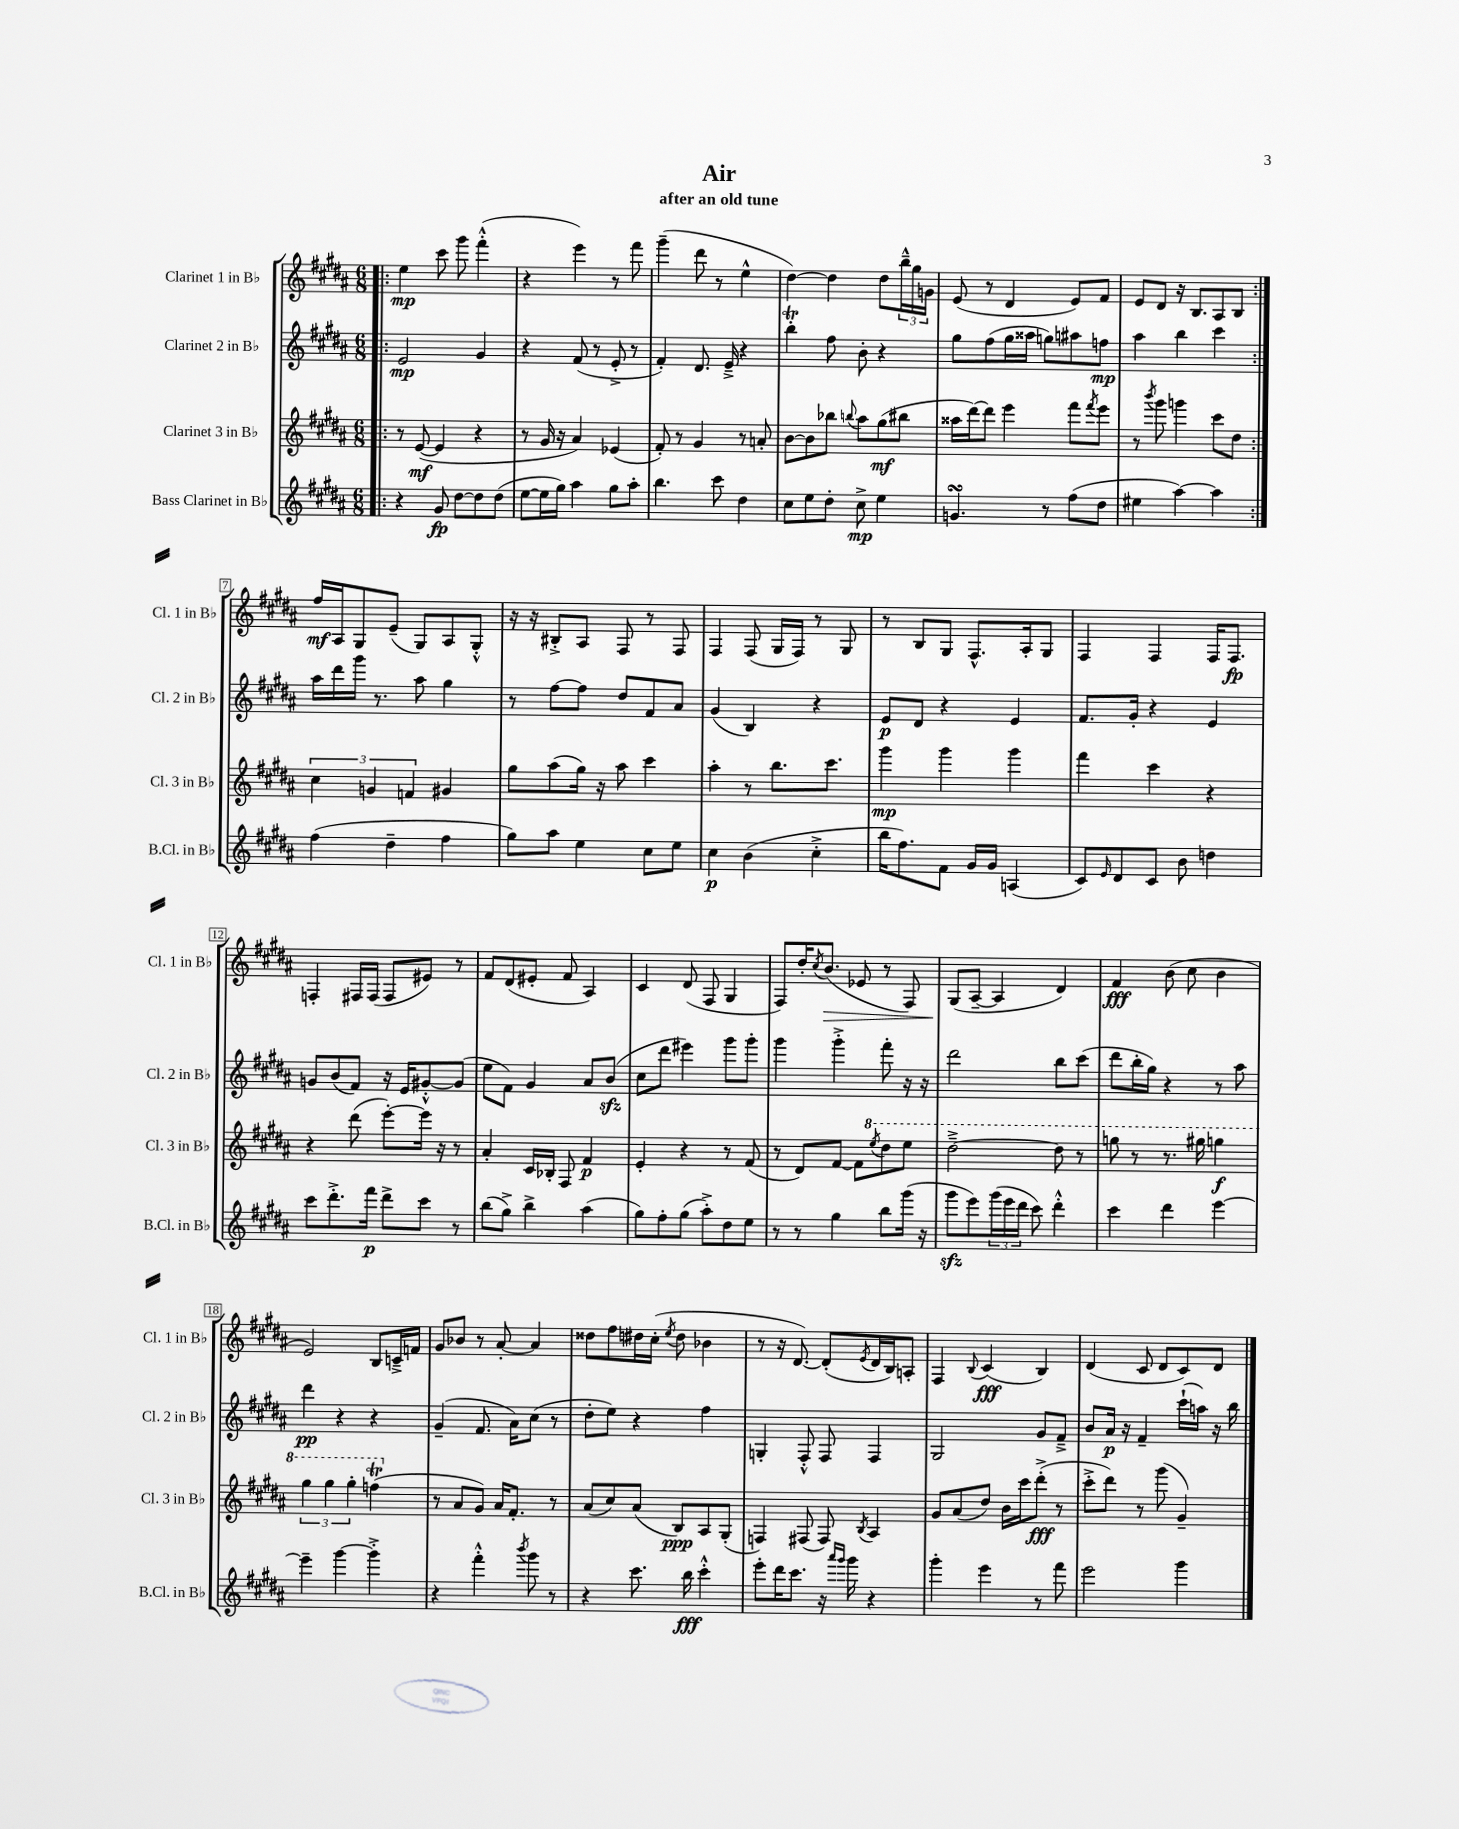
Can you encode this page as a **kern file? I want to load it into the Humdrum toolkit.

**kern	**kern	**kern	**kern
*staff4	*staff3	*staff2	*staff1
*clefG2	*clefG2	*clefG2	*clefG2
*k[f#c#g#d#a#]	*k[f#c#g#d#a#]	*k[f#c#g#d#a#]	*k[f#c#g#d#a#]
*M6/8	*M6/8	*M6/8	*M6/8
=!|:	=!|:	=!|:	=!|:
4r	8r	2e/	4ee\
.	([8e/	.	.
8g#/	4e/]	.	8ccc#\
[8dd#\L	.	.	8ggg#\
8dd#\]	4r	4g#/	(4fff#'^^\
(8dd#\J	.	.	.
=	=	=	=
[8ee\L	8r	4r	4r
16ee\]L	16g#/	.	.
16gg#\JJ)	16r	.	.
4aa#\	4a#/)	(8f#/	4eee\)
.	.	8r	.
8gg#\L	(4e-/	8e'^/	8r
8aa#'\J	.	8r	8fff#\
=	=	=	=
4.bb\	8f#'/)	4f#'/)	(4ggg#~\
.	8r	.	.
.	4g#/	8.d#/	8ddd#\
8ccc#\	.	.	8r
.	.	16e~^/	.
4dd#\	8r	4r	4ee^^\
.	8a'/	.	.
=	=	=	=
8cc#\L	[8b\L	4bb'\	[4dd#\)
8ee\	8b\]	.	.
8dd#'\J	8bb-\J	8ff#\	4dd#\]
.	8qqbb/	.	.
8cc#^\	8aa#\L	8b'\	.
4ee\	(8gg#\	4r	8dd#\L
.	8bb#\J	.	24bb~^^\L
.	.	.	24gg#\
.	.	.	24g\JJ
=	=	=	=
4.g/	16aa##\LL	8gg#\L	(8e/
.	[16ddd#\J)	.	.
.	8ddd#\]J	(8ff#\	8r
.	4eee\	16gg#\L	4d#/
.	.	16aa##\JJ	.
8r	.	8gg\L)	.
(8ff#\L	8fff#\L	8aa#\	8e/L)
.	8qfff#/	.	.
8dd#\J	8eee\J	8ff\J	8f#/J
=	=	=	=
4ee#\	8r	4aa#\	8e/L
.	8qbbb/	.	.
.	8ggg#\	.	8d#/J
[4aa#\)	4ggg\	4bb\	16r
.	.	.	8.B/L
4aa#\]	8ccc#\L	4ccc#\	8A#/
.	8dd#\J	.	8B/J
=:|!	=:|!	=:|!	=:|!
(4ff#\	6cc#\	16aa#\LL	16ff#/LL
.	.	16ddd#\	16A#/J
.	.	16ggg#\JJ	8G#/
.	6g/	.	.
.	.	8.r	.
4dd#~\	.	.	(8e~/J
.	6f/	.	.
.	.	8aa#\	8G#/L)
4ff#\	4g#/	4gg#\	8A#/
.	.	.	8G#'^^/J
=	=	=	=
8gg#\L)	8gg#\L	8r	16r
.	.	.	16r
8aa#\J	(8aa#\	[8ff#\L	8B#'^/L
4ee\	16gg#\Jk)	8ff#\]J	8A#/J
.	16r	.	.
.	8aa#\	8dd#/L	8F#/
8cc#\L	4ccc#\	8f#/	8r
8ee\J	.	8a#/J	8F#/
=	=	=	=
4cc#\	4aa#'\	(4g#/	4F#/
(4b\	8r	4B/)	(8F#/
.	8.bb\L	.	16G#/LL
.	.	.	16F#/JJ)
4cc#'^\	.	4r	8r
.	8.ccc#\J	.	.
.	.	.	8G#/
=	=	=	=
16bb\LK	4ggg#\	8e/L	8r
8.ff#\)	.	.	.
.	.	8d#/J	8B/L
8f#\J	4ggg#\	4r	8G#/J
16g#/LL	.	.	8.F#^^/L
16g#/JJ	.	.	.
(4A/	4ggg#\	4e/	.
.	.	.	16A#'/k
.	.	.	8G#/J
=	=	=	=
8c#/L)	4fff#\	8.f#/L	4F#/
16qqe/	.	.	.
8d#/	.	.	.
.	.	16g#'/Jk	.
8c#/J	4ccc#\	4r	4F#/
8b\	.	.	.
4dd\	4r	4e/	16F#/LK
.	.	.	8.F#/J
=	=	=	=
8ccc#\L	4r	8g/L	4F'/
8.ddd#'^\	.	(8b/	.
.	(8ddd#\	8f#/J)	16F#/LL
16fff#\Jk	.	.	(16F#/JJ
8ddd#^\L	[8eee'\L)	16r	8F#/L
.	.	16e/LK	.
8ccc#\J	16eee\]Jk	[8g#'^^/	8e#/J)
.	16r	.	.
8r	8r	(8g#/]J	8r
=	=	=	=
(8bb\L	4a#'/	8ee\L	8f#/L
8gg#^\J)	.	8f#\J)	(8d#/
4bb^\	16c#/LL	4g#/	8e#'/J
.	16B-'/JJ	.	.
.	8F#/	.	8f#/
(4aa#\	4f#/	8a#/L	4A#/)
.	.	(8b/J	.
=	=	=	=
8gg#\L)	4e'/	8cc#\L	4c#/
8ff#'\	.	8ddd#\J	.
(8gg#\J	4r	4eee#\)	(8d#/
8aa#'^\L)	.	.	8F#/
8dd#\	8r	8ggg#\L	4G#/
8ee\J	(8f#/	8ggg#'\J	.
=	=	=	=
8r	8r	4ggg#\	8F#/L)
8r	8d#/L)	.	16dd#'/K
.	.	.	8qcc#/
.	.	.	(8.b/J
4gg#\	[8f#/J	4ggg#'^\	.
.	8f#\]L	.	8e-/
.	8qeee/	.	.
8bb\L	8ddd#\	8fff#'\	8r
(16ggg#\Jk	8eee\J	16r	8F#/)
16r	.	16r	.
=	=	=	=
8ggg#\L	[2ddd#~^\	2ddd#\	(8G#/L
8eee\)	.	.	[8A#~/J
(24ggg#\L	.	.	4A#/]
24eee\	.	.	.
24ddd#\JJ	.	.	.
8ccc#\)	.	.	.
4ddd#'^^\	8ddd#\]	8bb\L	4d#/)
.	8r	(8ccc#\J	.
=	=	=	=
4ccc#\	8ggg\	8ddd#\L	4f#/
.	8r	16bb'\L	.
.	.	16gg#\JJ)	.
4ddd#\	8.r	4r	(8b\
.	.	.	8cc#\
.	16ggg#\	.	.
[4eee\	4ggg\	8r	4b\
.	.	8aa#\	.
=	=	=	=
4eee~\]	6ggg#\	4ddd#\	2e/)
.	6ggg#\	.	.
[4ggg#\	.	4r	.
.	6ggg#'\	.	.
4ggg#'^\]	(4fff\	4r	8B/L
.	.	.	16c~^/L
.	.	.	16f/JJ
=	=	=	=
4r	8r	(4g#~/	8g#/L
.	8a#/L	.	8b-/J
4fff#'^^\	8g#/J)	8.f#/	8r
.	16a#/LK	.	[8a#'/
.	8.f#'/J	16a#\LK)	.
8qbbb/	.	.	.
8ggg#\	.	(8cc#\J	4a#/]
8r	8r	8r	.
=	=	=	=
4r	(8a#/L	8dd#'\L	8dd##\L
.	8cc#/)	8ee\J)	8ff#\
8.ccc#\	(8a#/J	4r	16dd#\L
.	.	.	(16cc#'\JJ
.	.	.	8qee/
.	8B/L)	.	8dd#\
16bb\	.	.	.
4ccc#'^^\	8A#/	4ff#\	4b-\
.	(8G#'/J	.	.
=	=	=	=
8eee'\L	4F/)	4G'/	8r
16ddd#\K	.	.	16r
8.ccc#\J	.	.	[8.d#/)
.	(8F#/	8F#'^^/	.
16r	8F#/)	8F#/	(8d#'/]L
16qqaaa#/LL	.	.	.
16qqggg#/JJ	.	.	.
16ggg#\	.	.	.
.	8qB/	.	8qe/
4r	4A#/	4F#/	16d#/L
.	.	.	16B/J)
.	.	.	8A'/J
=	=	=	=
4ggg#'\	8g#/L	2G#/	4F#/
.	(8a#/	.	.
.	.	.	8qqB/
4eee\	8dd#/J)	.	(4c#/
.	16b\LL	.	.
.	16ccc#\J	.	.
8r	(8ddd#'^\J	8g#/L	4B/)
8fff#\	8r	8f#~^/J	.
=	=	=	=
2eee\	8ccc#'^\L	8b/L	(4d#/
.	8ddd#\J)	16a#/Jk	.
.	.	16r	.
.	8r	4f#~/	8c#/
.	(8ggg#\	.	8d#/L
4ggg#\	4g#~/)	(16ccc#`\LL	8c#/)
.	.	16aa\JJ)	.
.	.	16r	8d#/J
.	.	16bb\	.
==	==	==	==
*-	*-	*-	*-
